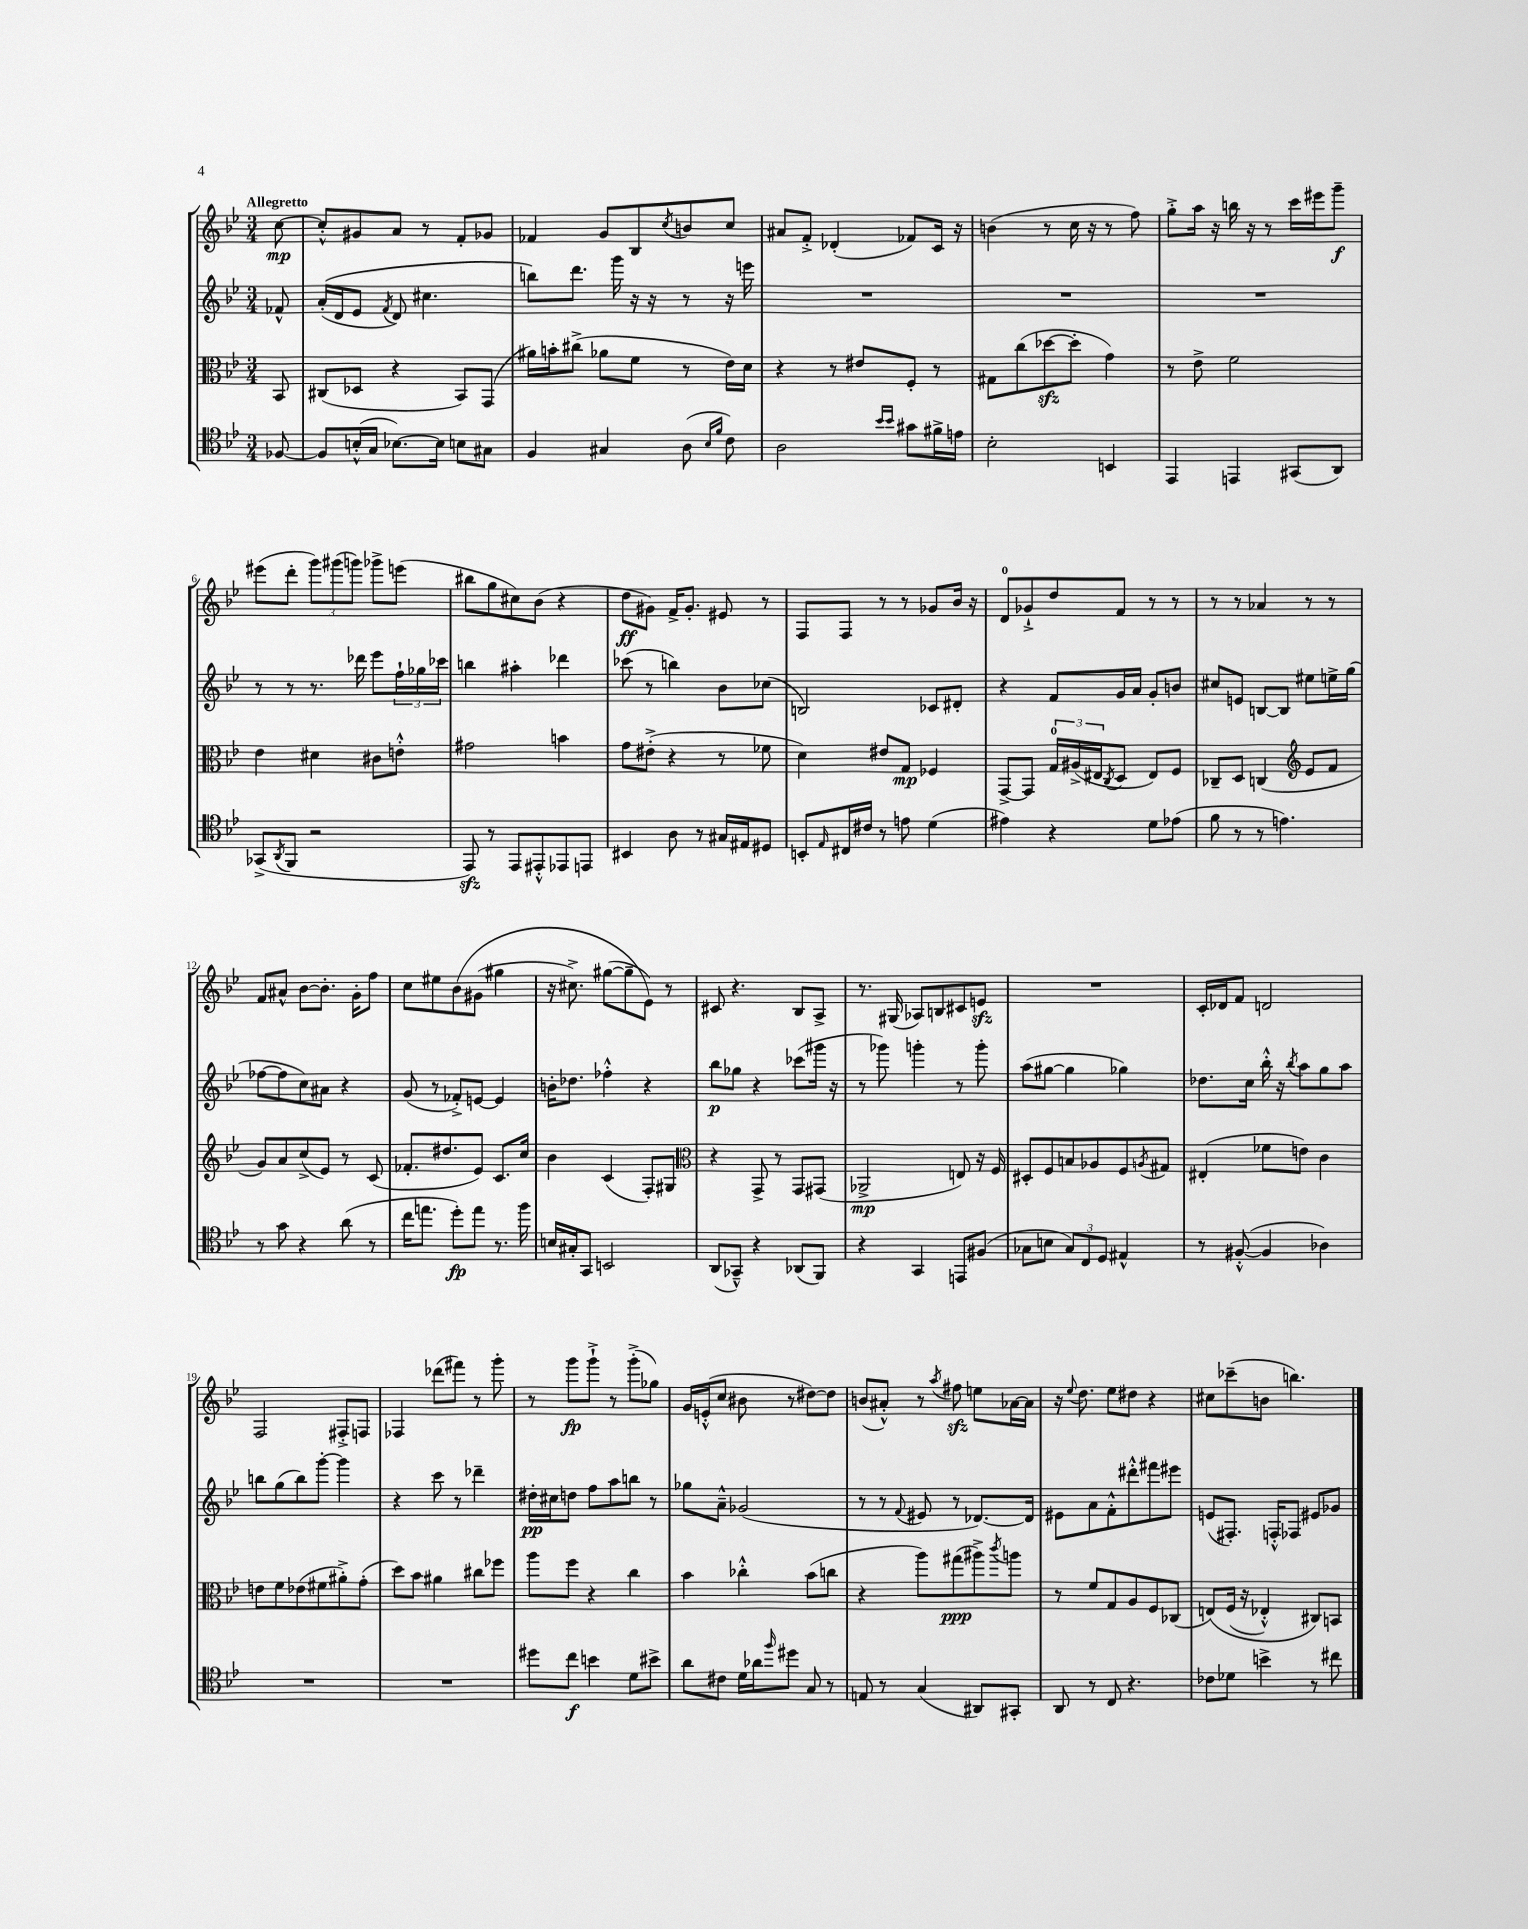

**kern	**kern	**kern	**kern
*staff4	*staff3	*staff2	*staff1
*clefC4	*clefC3	*clefG2	*clefG2
*k[b-e-]	*k[b-e-]	*k[b-e-]	*k[b-e-]
*M3/4	*M3/4	*M3/4	*M3/4
[8F-	8BB-	8f-^^	[8cc
=	=	=	=
8F-]	(8C#	&((16a'	8cc'^^]
.	.	16d	.
(16B'^^	8D-	8e-	8g#
16G	.	.	.
.	.	8qf	.
[8.B-)	4r	8d)	8a
.	.	4.cc#	8r
16B-]	.	.	.
8B	8BB-)	.	8f'
8G#	(8GG	.	8g-
=	=	=	=
4F	16a#)	8bb&)	4f-
.	16b'	.	.
.	(8cc#^	8.ddd	.
4G#	8a-	.	8g
.	.	16ggg	.
.	8f	16r	8B-
.	.	16r	.
.	.	.	8qcc
(8A	8r	8r	8b
16qqB-	.	.	.
16qqf	.	.	.
8c)	16e-)	16r	8cc
.	16d	16eee	.
=	=	=	=
2A	4r	2.r	8a#
.	.	.	8f'^
.	8r	.	(4d-'
.	8e#	.	.
16qqb-	.	.	.
16qqb-	.	.	.
8g#	8F'	.	8f-)
16f#^	8r	.	16c
16e	.	.	16r
=	=	=	=
2B-'	8G#	2.r	(4b
.	(8cc	.	.
.	[8dd-	.	8r
.	8dd-']	.	16cc
.	.	.	16r
4BB	4g)	.	8r
.	.	.	8ff)
=	=	=	=
4EE-	8r	2.r	8gg'^
.	8e-^	.	16aa
.	.	.	16r
4EE	2f	.	16bb
.	.	.	16r
.	.	.	8r
(8GG#	.	.	16ccc
.	.	.	16eee#
8AA)	.	.	8ggg~
=	=	=	=
(8GG-^	4e-	8r	(8eee#
8qAA	.	.	.
8FF	.	8r	8ddd'
2r	4d#	8.r	12ggg)
.	.	.	(12ggg#
.	.	.	12ggg)
.	.	16ddd-	.
.	8c#	8eee-	8ggg-^
.	8e'^^	24ff`	(8eee
.	.	24gg-	.
.	.	24ccc-	.
=	=	=	=
8EE-)	2g#	4bb	8bb#
8r	.	.	8gg
8EE-	.	4aa#'	8cc#)
8EE#'^^	.	.	(8b-
8EE-	4b	4ddd-	4r
8EE	.	.	.
=	=	=	=
4BB#	8g	(8ccc-	8dd
.	(8e#'^	8r	8g#)
8A	4r	4bb)	16f^
.	.	.	8.g#'
8r	.	.	.
16G#	8r	8b-	8e#
16E#	.	.	.
8D#	8f-	(8cc-	8r
=	=	=	=
8BB'	4d)	2B)	8F
16qqE-	.	.	.
16C#	.	.	8F
16c#	.	.	.
8r	8e#	.	8r
8e	8G	.	8r
(4d	4F-	8c-	8g-
.	.	8d#'	16b-
.	.	.	16r
=	=	=	=
4e#)	[8GG^	4r	8d
.	8GG]	.	8g-`^
4r	24G	8f	8dd
.	(24A#^	.	.
.	24E#	.	.
.	8qC	.	.
.	8D	16g	8f
.	.	16a	.
8d	8E#)	8g'	8r
(8e-	8F	8b	8r
=	=	=	=
8f	8C-~	8cc#	8r
8r	8D	8e	8r
8r	(4C	[8B	4a-
4.e)	.	8B]	.
*	*clefG2	*	*
.	8e-	8ee#	8r
.	8f	16ee^	8r
.	.	(16gg	.
=	=	=	=
8r	8g)	[8ff-	8f
8g	8a	8ff-]	8a#^^
4r	(8cc^	8cc)	[8b-
.	8e-)	8a#	8.b-']
(8a	8r	4r	.
.	.	.	16g'
8r	(8c	.	8ff
=	=	=	=
16cc	8.f-'	(8g	8cc
8.ee	.	.	.
.	.	8r	8ee#
.	8.dd#	.	.
8dd')	.	8f-'^)	&(8b-
8ee	8e-)	[8e	(8g#
8.r	8.c	4e]	4gg#
16ff	16cc	.	.
=	=	=	=
16B	4b-	16b'	16r
16G#'	.	8.dd-	8.cc#^)
8GG	.	.	.
2BB	(4c	4ff-'^^	([8gg#
.	.	.	8gg#~]
.	8F')	4r	8e-)&)
.	8G#	.	8r
=	=	=	=
*	*clefC3	*	*
(8AA	4r	8bb-	8c#
8GG-~^^)	.	8gg-	4.r
4r	8GG^	4r	.
.	8r	.	.
(8AA-	8GG	(8ccc-	8B-
8FF)	(8GG#	16ggg#	8A^
.	.	16r	.
=	=	=	=
4r	2AA-^	8r	8.r
.	.	8ggg-)	.
.	.	.	(16G#
4GG	.	4ggg'	8A-)
.	.	.	8B
8EE	8E)	8r	8c#
(8F#	16r	8ggg'	8e
.	16F	.	.
=	=	=	=
8G-	8D#'	(8aa	2.r
8B	8F	[8gg#	.
12G-)	8B	4gg#]	.
12C	.	.	.
.	8A-	.	.
12D	.	.	.
4E#^^	8F	4gg-)	.
.	8qA	.	.
.	8G#	.	.
=	=	=	=
8r	(4E#'	8.dd-	16c'
.	.	.	16d-
([8F#'^^	.	.	8f
.	.	16cc	.
4F#]	8f-	16bb-'^^	2d
.	.	16r	.
.	.	8qbb-	.
.	8e)	8aa	.
4A-)	4c	8gg	.
.	.	8aa	.
=	=	=	=
2.r	8e	8bb	2F
.	8f	(8gg	.
.	(8e-	8bb)	.
.	8f#	[8ggg'	.
.	8a#'^)	4ggg]	8F#'^
.	(8g'	.	8F
=	=	=	=
2.r	8dd)	4r	4F-
.	8b-	.	.
.	4a#	8ccc	(8ddd-
.	.	8r	8fff#)
.	8cc#	4ddd-~	8r
.	8ff-	.	8ggg'
=	=	=	=
8dd#	8aa	16dd#'	8r
.	.	16cc#	.
8cc	8ff	8dd	8ggg
4b	4r	8ff	8ggg`^
.	.	8aa	8r
8d	4cc	8bb	(8ggg'^
8b#^	.	8r	8gg-)
=	=	=	=
8a	4b-	8gg-	16g
.	.	.	(16e'^^
8c#	.	8a~^^	8cc
16d	4cc-'^^	(2g-	8b#
16a-	.	.	.
16qqff	.	.	.
8dd#	.	.	8r
8G	(8b-	.	[8dd#)
8r	8cc	.	8dd#]
=	=	=	=
8E	4r	8r	(8b
8r	.	8r	8a#'^^)
.	.	8qqf	.
(4G	8aa)	8e#	8r
.	.	.	8qaa
.	(8gg#	8r	8ff#
8AA#)	8aa#^)	[8.d-)	8ee
.	8qccc	.	.
8GG#'	8aa	.	[16a-
.	.	16d-]	16a-]
=	=	=	=
8AA	8r	8e#	16r
.	.	.	8qqee-
.	.	.	8.dd
8r	8f	8a	.
8C	8G	8f'^^	8ee-
4.r	8A	8ddd#'^^	8dd#
.	8F	8fff#	4r
.	(8C-	8eee#	.
=	=	=	=
8c-	&(8E)	(8e	8cc#
8d-	(16F	8.F#')	(8ccc-~
.	16r	.	.
4b^	4E-'^^)	.	8b
.	.	16F'^^	.
.	.	8F-	4.bb)
8r	8C#&)	8e#	.
8cc#	8BB	8g-	.
==	==	==	==
*-	*-	*-	*-
